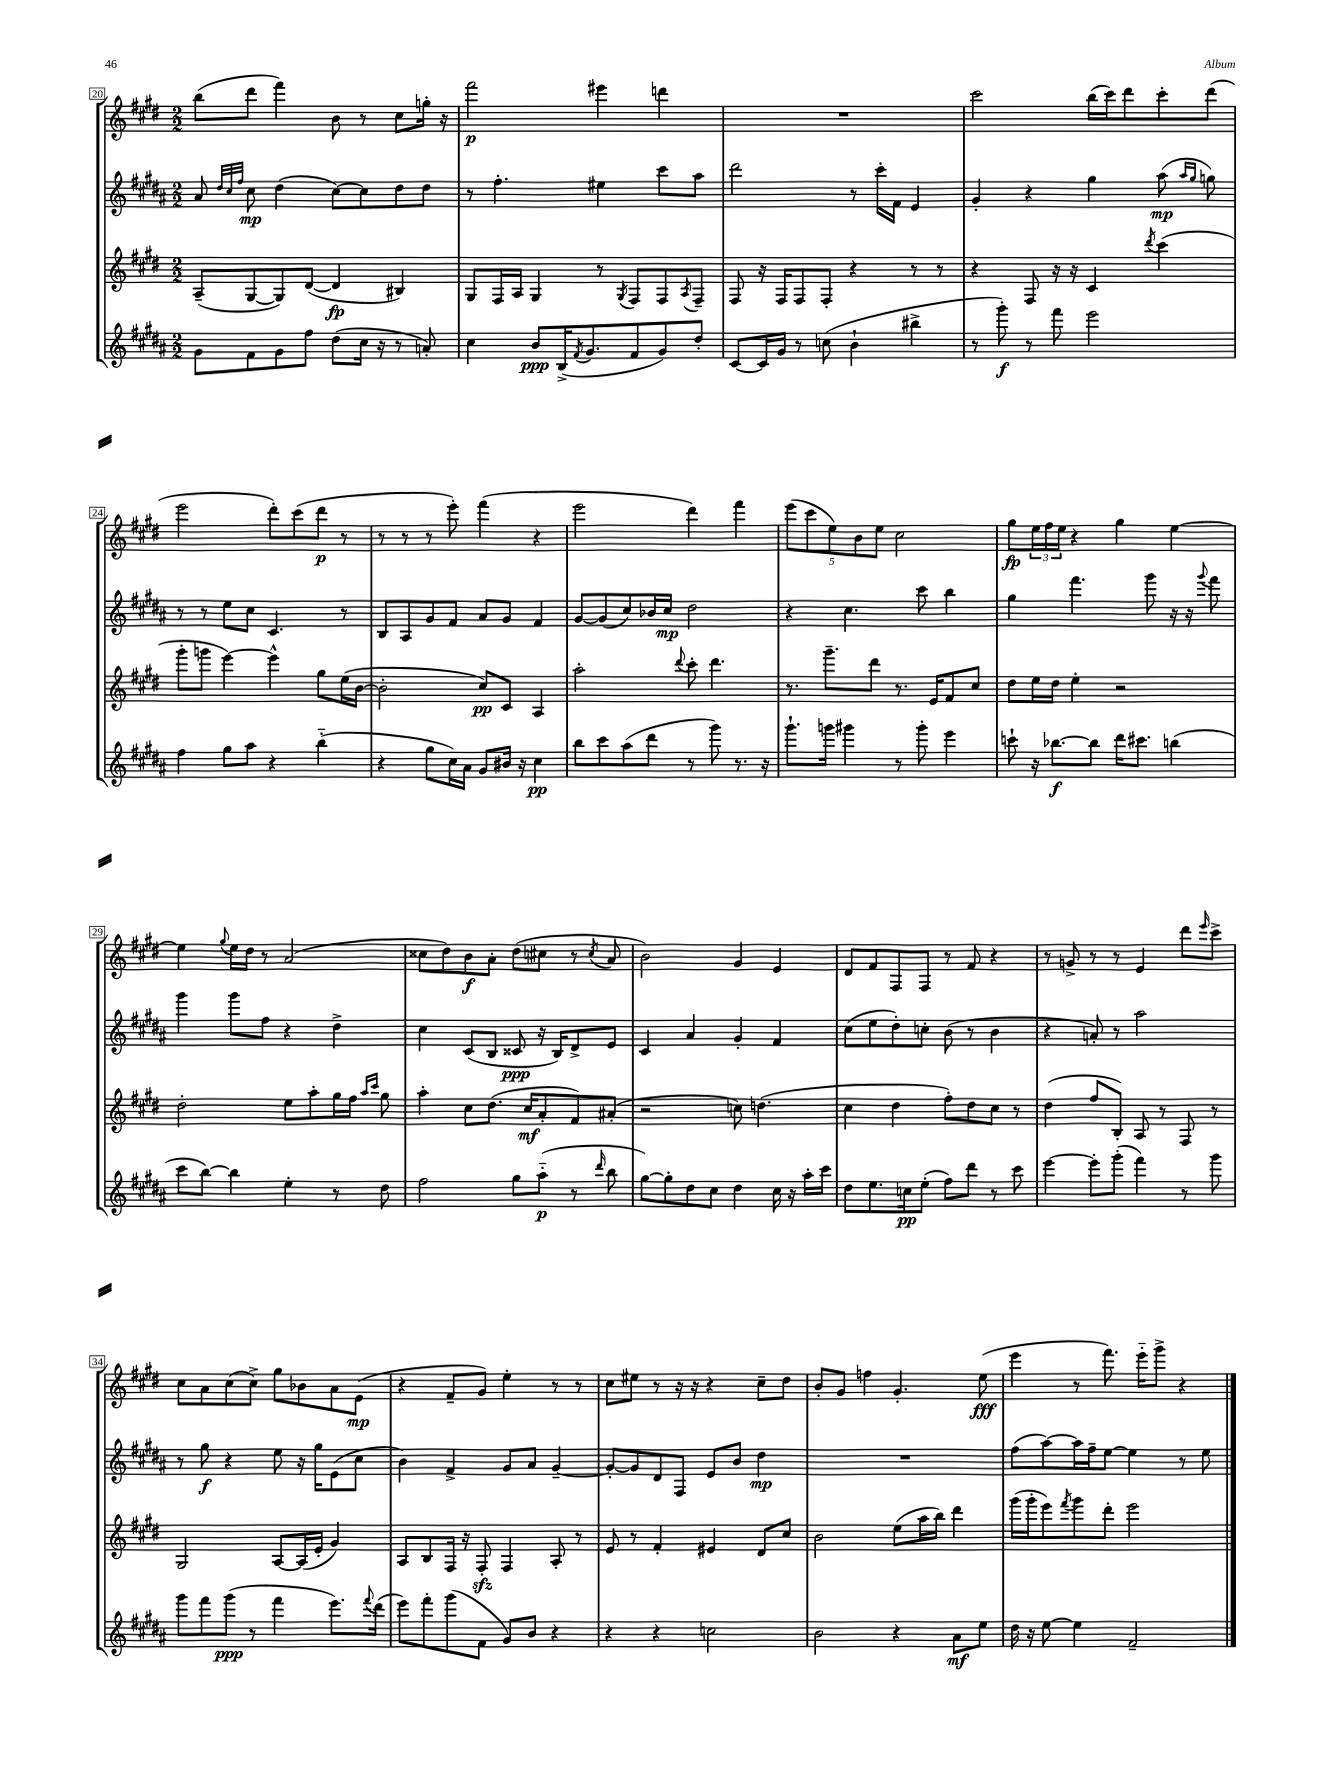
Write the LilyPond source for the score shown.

<<
\new StaffGroup <<
\new Staff = "s0" {
    \clef treble \key e \major \numericTimeSignature \time 2/2
    b''8( dis'''8 fis'''4) b'8 r8 cis''8 g''16-. r16 |
    fis'''2\p eis'''4 d'''4 |
    R1 |
    cis'''2 b''16( cis'''16) dis'''8 cis'''8-. dis'''8( |
    e'''2 dis'''8-.) cis'''8( dis'''8\p r8 |
    r8 r8 r8 e'''8-.) fis'''4( r4 |
    e'''2 dis'''4) fis'''4 |
    \tuplet 5/4 { e'''8( cis'''8 e''8) b'8 e''8 } cis''2 |
    gis''8\fp \tuplet 3/2 { e''16 fis''16 e''16 } r4 gis''4 e''4~ |
    e''4 \appoggiatura { gis''8 } e''16 dis''16 r8 a'2( |
    cisis''8 dis''8) b'8\f a'8-. dis''8( cis''8 r8 \acciaccatura { cis''8 } a'8 |
    b'2) gis'4 e'4 |
    dis'8 fis'8 fis8 fis8 r8 fis'8 r4 |
    r8 g'8-> r8 r8 e'4 dis'''8 \grace { e'''16 } cis'''8-> |
    cis''8 a'8 cis''8( cis''8->) gis''8 bes'8 a'8 e'8\mp( |
    r4 fis'8-- gis'8) e''4-. r8 r8 |
    cis''8 eis''8 r8 r16 r16 r4 cis''8-- dis''8 |
    b'8-. gis'8 f''4 gis'4.-. e''8\fff( |
    e'''4 r8 fis'''8.) e'''16-_ gis'''8-> r4 \bar "|." |
}
\new Staff = "s1" {
    \clef treble \key b \major \numericTimeSignature \time 2/2
    ais'8 \grace { dis''32 cis''32 fis''32 } cis''8\mp dis''4( cis''8~) cis''8 dis''8 dis''8 |
    r8 fis''4.-. eis''4 cis'''8 ais''8 |
    dis'''2 r8 cis'''16-. fis'16 e'4 |
    gis'4-. r4 gis''4 ais''8\mp( \grace { ais''16 gis''16 } g''8) |
    r8 r8 e''8 cis''8 cis'4. r8 |
    b8 ais8 gis'8 fis'8 ais'8 gis'8 fis'4 |
    gis'8~ gis'8( cis''8) bes'16 cis''16\mp dis''2 |
    r4 cis''4. cis'''8 b''4 |
    gis''4 fis'''4. gis'''8 r16 r16 \appoggiatura { gis'''8 } fis'''8 |
    gis'''4 gis'''8 fis''8 r4 dis''4-> |
    cis''4 cis'8( b8 cisis'8\ppp r16 b16) dis'8-> e'8 |
    cis'4 ais'4 gis'4-. fis'4 |
    cis''8( e''8 dis''8-.) c''8-. b'8( r8 b'4 |
    r4 a'8-.) r8 ais''2 |
    r8 gis''8\f r4 e''8 r16 gis''16 e'8( cis''8 |
    b'4) fis'4-> gis'8 ais'8 gis'4~-- |
    gis'8~-. gis'8 dis'8 fis8 e'8 b'8 dis''4\mp |
    R1 |
    fis''8( ais''8~) ais''16 fis''16-- e''8~ e''4 r8 e''8 \bar "|." |
}
\new Staff = "s2" {
    \clef treble \key e \major \numericTimeSignature \time 2/2
    a8--( gis8~ gis8) dis'8~( dis'4\fp bis4) |
    gis8 fis16 a16 gis4 r8 \acciaccatura { gis8 } fis8 fis8 \acciaccatura { a8 } fis8-- |
    fis8 r16 fis16 fis8 fis8-. r4 r8 r8 |
    r4 fis8 r16 r16 cis'4 \acciaccatura { dis'''8 } cis'''4( |
    gis'''8-. g'''8 e'''4~) e'''4-^ gis''8 e''16( b'16~ |
    b'2-. cis''8\pp) cis'8 a4 |
    a''2-. \appoggiatura { dis'''8 } cis'''8-. dis'''4. |
    r8. gis'''8.-- dis'''8 r8. e'16 fis'8 cis''8 |
    dis''8 e''16 dis''16 e''4-. r2 |
    dis''2-. e''8 a''8-. gis''16 fis''16 \grace { a''16 cis'''16 } gis''8 |
    a''4-. cis''8 dis''8.( cis''16\mf a'8-. fis'8) ais'8-.( |
    r2 c''8) d''4.( |
    cis''4 dis''4 fis''8-.) dis''8 cis''8 r8 |
    dis''4( fis''8 b8-.) a8 r8 fis8 r8 |
    gis2 a8~ a16( e'16-. gis'4) |
    a8 b8 fis16 r16 fis8-.\sfz fis4 a8-. r8 |
    e'8 r8 fis'4-. eis'4 dis'8 cis''8 |
    b'2 e''8( a''16 b''16) dis'''4 |
    gis'''16( gis'''16-. e'''8) \acciaccatura { fis'''8 } gis'''8 dis'''8-. e'''2 \bar "|." |
}
\new Staff = "s3" {
    \clef treble \key b \major \numericTimeSignature \time 2/2
    gis'8 fis'8 gis'8 fis''8 dis''8( cis''16 r16 r8 a'8-.) |
    cis''4 b'8\ppp b16->( \acciaccatura { fis'8 } gis'8. fis'8 gis'8) dis''8-. |
    cis'8~ cis'16 gis'16 r8 c''8( b'4-! bis''4-> |
    r8 gis'''8-.\f) r8 fis'''8 e'''2 |
    fis''4 gis''8 ais''8 r4 b''4-_( |
    r4 gis''8 cis''16) ais'16 gis'8 bis'16 r16 cis''4\pp |
    b''8 cis'''8 ais''8( dis'''8 r8 gis'''8) r8. r16 |
    gis'''8.-! g'''16 gis'''4 r8 gis'''8-. e'''4 |
    c'''8-! r16 bes''8.~\f bes''8 dis'''16 cis'''8. b''4( |
    cis'''8 b''8~) b''4 e''4-. r8 dis''8 |
    fis''2 gis''8 ais''8-_\p( r8 \grace { dis'''16 } b''8 |
    gis''8~) gis''8-. dis''8 cis''8 dis''4 cis''16 r16 ais''16-. cis'''16 |
    dis''8 e''8. c''16\pp e''8-.( fis''8) dis'''8 r8 cis'''8 |
    e'''4~ e'''8-. gis'''8-.( fis'''4) r8 gis'''8 |
    gis'''8 fis'''8 gis'''8\ppp( r8 fis'''4 e'''8.) \appoggiatura { fis'''8 } dis'''16( |
    e'''8) fis'''8-. gis'''8( fis'8 gis'8) b'8 r4 |
    r4 r4 c''2 |
    b'2 r4 ais'8\mf e''8 |
    dis''16 r16 e''8~ e''4 fis'2-- \bar "|." |
}
>>
>>
\layout { \context { \Score currentBarNumber = #20 \override BarNumber.stencil = #(make-stencil-boxer 0.1 0.3 ly:text-interface::print) } }
